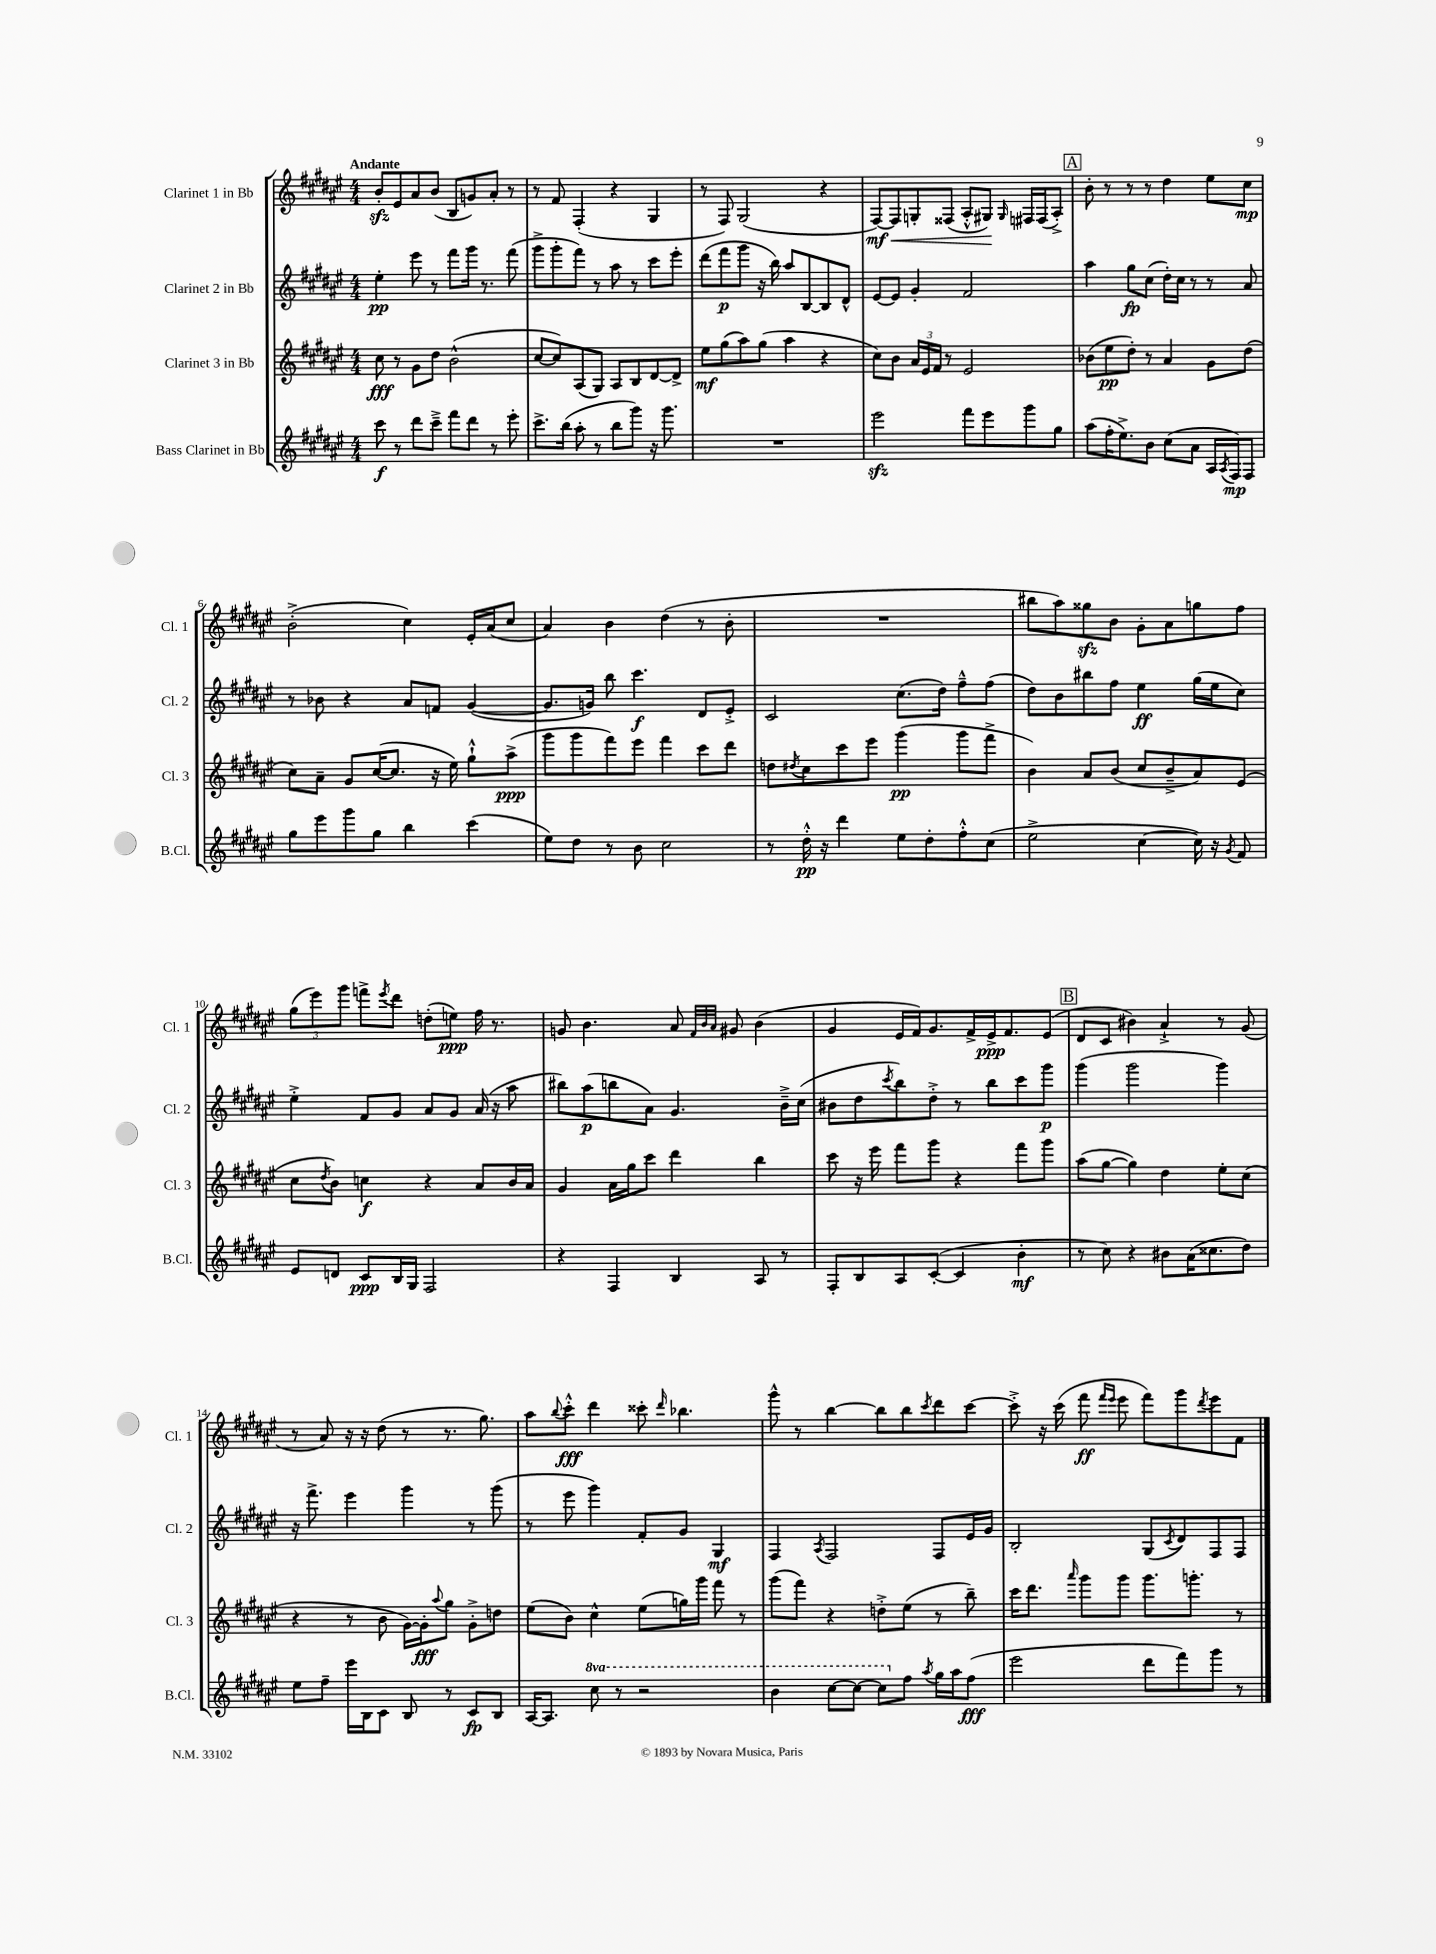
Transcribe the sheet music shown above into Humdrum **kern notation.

**kern	**dynam	**kern	**dynam	**kern	**dynam	**kern	**dynam
*part4	*part4	*part3	*part3	*part2	*part2	*part1	*part1
*staff4	*staff4	*staff3	*staff3	*staff2	*staff2	*staff1	*staff1
*I"Bass Clarinet in Bb	*	*I"Clarinet 3 in Bb	*	*I"Clarinet 2 in Bb	*	*I"Clarinet 1 in Bb	*
*I'B.Cl.	*	*I'Cl. 3	*	*I'Cl. 2	*	*I'Cl. 1	*
*clefG2	*	*clefG2	*	*clefG2	*	*clefG2	*
*k[f#c#g#d#a#e#]	*	*k[f#c#g#d#a#e#]	*	*k[f#c#g#d#a#e#]	*	*k[f#c#g#d#a#e#]	*
*M4/4	*	*M4/4	*	*M4/4	*	*M4/4	*
=1	=1	=1	=1	=1	=1	=1	=1
!	!	!	!	!	!	!LO:TX:a:B:t=Andante	!
8ccc#\	f	8cc#\	fff	4ee#'\	pp	8bzz'/L	.
8r	.	8r	.	.	.	8e#/	.
8ddd#\L	.	8g#\L	.	8eee#\	.	8a#/	.
8ccc#~^\J	.	8dd#\J	.	8r	.	(8b/J	.
8fff#\L	.	(2b^^\	.	8fff#\L	.	8B/L	.
8ddd#\J	.	.	.	16ggg#\Jk	.	8gn/)	.
.	.	.	.	8.r	.	.	.
8r	.	.	.	.	.	8a#'/J	.
8eee#'\	.	.	.	(8fff#\	.	8r	.
=2	=2	=2	=2	=2	=2	=2	=2
8.ccc#^\L	.	[8cc#/L	.	8ggg#^\L	.	8r	.
.	.	8cc#/])	.	8ggg#'\	.	8f#/	.
(16bb\Jk	.	.	.	.	.	.	.
8aa#'\	.	(8A#/	.	8fff#\J)	.	(4F#'/	.
8r	.	8G#/J)	.	8r	.	.	.
8bb\L	.	8A#/L	.	8aa#\	.	4r	.
8ggg#\J)	.	8B/	.	8r	.	.	.
16r	.	[8d#/	.	8ccc#\L	.	4G#/	.
8.ggg#\	.	.	.	.	.	.	.
.	.	8d#^/J]	.	8eee#'\J	.	.	.
=3	=3	=3	=3	=3	=3	=3	=3
1r	.	8ee#\L	mf	(8ddd#\L	.	8r	.
.	.	(8gg#\	.	8fff#\	p	8F#/)	.
.	.	8aa#\)	.	8ggg#\J	.	(2G#/	.
.	.	(8gg#\J	.	16r	.	.	.
.	.	.	.	16bb\)	.	.	.
.	.	4aa#\	.	8aa#/L	.	.	.
.	.	.	.	[8B/	.	.	.
.	.	4r	.	8B/]	.	4r	.
.	.	.	.	8d#^^/J	.	.	.
=4	=4	=4	=4	=4	=4	=4	=4
2eee#zz\	.	8cc#\L)	.	[8e#/L	.	[8F#/L)	mf
!	!	!	!	!	!	!	!LO:HP:b
.	.	8b\J	.	8e#/J]	.	8F#/]	<
.	.	24a#/LL	.	4g#'/	.	8Gn'/	.
.	.	24e#/	.	.	.	.	.
.	.	24f#/JJ	.	.	.	.	.
.	.	8r	.	.	.	(8F##X/J	.
8fff#\L	.	2e#/	.	2f#/	.	8A#'^^/L	.
8eee#\	.	.	.	.	.	8G#X/J)	.
.	.	.	.	.	.	16qqG#/	.
8ggg#\	.	.	.	.	.	16F#X/LL	[
.	.	.	.	.	.	(16F#/J	.
8gg#\J	.	.	.	.	.	8A#'^/J)	.
!!LO:REH:place=s1:t=A
=5	=5	=5	=5	=5	=5	=5	=5
(8aa#\L	.	(8b-X\L	.	4aa#\	.	8b'\	.
16ff#'\K	.	8ee#\	pp	.	.	8r	.
8.ee#^\)	.	.	.	.	.	.	.
.	.	8dd#'\J)	.	8gg#\L	fp	8r	.
8b\J	.	8r	.	(8cc#\J	.	8r	.
(8cc#\L	.	4a#/	.	16dd#'\LL)	.	4dd#\	.
.	.	.	.	16cc#\JJ	.	.	.
8a#\J	.	.	.	8r	.	.	.
16A#/LL	.	8g#\L	.	8r	.	8ee#\L	.
8qA#/	.	.	.	.	.	.	.
16F#/J)	mp	.	.	.	.	.	.
8F#/J	.	(8dd#\J	.	8a#/	.	8cc#\J	mp
!!LO:LB:g=z
=6	=6	=6	=6	=6	=6	=6	=6
8gg#\L	.	8cc#\L)	.	8r	.	(2b'^\	.
8eee#\	.	8a#~\J	.	8b-X\	.	.	.
8ggg#\	.	8g#/L	.	4r	.	.	.
8gg#\J	.	([16cc#/K	.	.	.	.	.
.	.	8.cc#/J]	.	.	.	.	.
4bb\	.	.	.	8a#/L	.	4cc#\)	.
.	.	16r	.	8fn/J	.	.	.
.	.	16ee#\)	.	.	.	.	.
(4ccc#\	.	8gg#`^^\L	.	([4g#/	.	16e#'/LL	.
.	.	.	.	.	.	(16a#/J	.
.	.	(8aa#^\J	ppp	.	.	8cc#/J	.
=7	=7	=7	=7	=7	=7	=7	=7
8ee#\L)	.	8ggg#\L	.	8.g#/L]	.	4a#/)	.
8dd#\J	.	8ggg#\	.	.	.	.	.
.	.	.	.	16gn/Jk)	.	.	.
8r	.	8fff#\)	.	8bb\	.	4b\	.
8b\	.	8eee#\J	.	4.ccc#\	f	.	.
2cc#\	.	4fff#\	.	.	.	(4dd#\	.
.	.	8ccc#\L	.	8d#/L	.	8r	.
.	.	8ddd#\J	.	8e#'^/J	.	8b'\	.
=8	=8	=8	=8	=8	=8	=8	=8
8r	.	8ddn\L	.	2c#/	.	1r	.
.	.	8qdd#X/	.	.	.	.	.
16dd#'^^\	pp	8cc#\	.	.	.	.	.
16r	.	.	.	.	.	.	.
4ddd#\	.	8ccc#\	.	.	.	.	.
.	.	8eee#\J	.	.	.	.	.
8ee#\L	.	(4ggg#\	pp	(8.cc#\L	.	.	.
8dd#'\	.	.	.	.	.	.	.
.	.	.	.	16dd#\Jk)	.	.	.
8ff#'^^\	.	8ggg#\L	.	8ff#~^^\L	.	.	.
(8cc#\J	.	8fff#^\J	.	(8ff#\J	.	.	.
=9	=9	=9	=9	=9	=9	=9	=9
2ee#^\	.	4b\)	.	8dd#\L)	.	8bb#X\L	.
.	.	.	.	8b\	.	8aa#\)	.
.	.	8a#/L	.	8bb#X\	.	8gg##Xzz\	.
.	.	(8b/J	.	8ff#\J	.	8b\J	.
[4cc#\	.	8cc#/L	.	4ee#\	ff	8g#'\L	.
.	.	8b~^/	.	.	.	8a#\	.
16cc#\])	.	8a#/)	.	(16gg#\LL	.	8ggn\	.
16r	.	.	.	16ee#\J	.	.	.
8qg#/	.	.	.	.	.	.	.
8f#/	.	(8e#/J	.	8cc#\J)	.	8ff#\J	.
!!LO:LB:g=z
=10	=10	=10	=10	=10	=10	=10	=10
8e#/L	.	8cc#\L	.	4ee#'^\	.	(12gg#\L	.
.	.	.	.	.	.	12eee#\)	.
.	.	8qdd#/	.	.	.	.	.
8dn/J	.	8b\J)	.	.	.	.	.
.	.	.	.	.	.	12ggg#\J	.
8c#/L	ppp	4ccn\	f	8f#/L	.	8fffn^\L	.
.	.	.	.	.	.	8qeee#/	.
16B/L	.	.	.	8g#/J	.	8ddd#\J	.
16G#/JJ	.	.	.	.	.	.	.
2F#/	.	4r	.	8a#/L	.	(8ddn'\L	.
.	.	.	.	8g#/J	.	8een\J)	ppp
.	.	8a#/L	.	(16a#/	.	16ff#\	.
.	.	.	.	16r	.	8.r	.
.	.	16b/L	.	8aa#\	.	.	.
.	.	16a#/JJ	.	.	.	.	.
=11	=11	=11	=11	=11	=11	=11	=11
4r	.	4g#/	.	8bb#X\L)	.	8gn/	.
.	.	.	.	(8aa#\	p	4.b\	.
4F#/	.	16a#\LL	.	8bbn\	.	.	.
.	.	16gg#\J	.	.	.	.	.
.	.	8ccc#\J	.	8a#\J)	.	.	.
4B/	.	4ddd#\	.	4.g#/	.	8a#/	.
.	.	.	.	.	.	32qqf#/LLL	.
.	.	.	.	.	.	32qqb/	.
.	.	.	.	.	.	32qqa#/JJJ	.
.	.	.	.	.	.	8g#X/	.
8A#/	.	4bb\	.	.	.	(4b\	.
8r	.	.	.	16b~^\LL	.	.	.
.	.	.	.	(16cc#\JJ	.	.	.
=12	=12	=12	=12	=12	=12	=12	=12
8F#'/L	.	8ccc#\	.	8b#X\L	.	4g#/	.
8B/	.	16r	.	8dd#\	.	.	.
.	.	16eee#\	.	.	.	.	.
.	.	.	.	8qccc#/	.	.	.
8A#/	.	8fff#\L	.	8bb\)	.	16e#/LL	.
.	.	.	.	.	.	16f#/J)	.
([8c#'/J	.	8ggg#\J	.	8dd#'^\J	.	8.g#/	.
4c#/]	.	4r	.	8r	.	.	.
.	.	.	.	.	.	16f#^/L	.
.	.	.	.	8bb\L	.	16e#^/J	ppp
.	.	.	.	.	.	8.f#/	.
4b'\	mf	8fff#\L	.	8ccc#\	.	.	.
.	.	8ggg#\J	.	8ggg#\J	p	(8e#/J	.
!!LO:REH:place=s1:t=B
=13	=13	=13	=13	=13	=13	=13	=13
8r	.	(8aa#\L	.	(4ggg#\	.	8d#/L	.
8cc#\)	.	[8gg#\J	.	.	.	8c#/J	.
4r	.	4gg#\])	.	2ggg#\	.	4b#X\)	.
8b#X\L	.	4dd#\	.	.	.	4a#`^/	.
(16a#\K	.	.	.	.	.	.	.
8.cc##X\	.	.	.	.	.	.	.
.	.	8ee#'\L	.	4ggg#\)	.	8r	.
8dd#\J)	.	(8cc#\J	.	.	.	(8g#/	.
!!LO:LB:g=z
=14	=14	=14	=14	=14	=14	=14	=14
8ee#\L	.	4r	.	16r	.	8r	.
.	.	.	.	8.fff#^\	.	.	.
8ff#~\J	.	.	.	.	.	8a#/)	.
16eee#\LL	.	8r	.	4eee#\	.	16r	.
16B\J	.	.	.	.	.	16r	.
8c#\J	.	8b\	.	.	.	(8dd#\	.
8B/	.	[16g#\LL)	.	4ggg#\	.	8r	.
.	.	16g#'\J]	fff	.	.	.	.
.	.	8qqaa#/	.	.	.	.	.
8r	.	8gg#\J	.	.	.	8.r	.
8c#/L	fp	8g#'^\L	.	8r	.	.	.
.	.	.	.	.	.	8.gg#\)	.
8B/J	.	8ddn\J	.	(8ggg#\	.	.	.
=15	=15	=15	=15	=15	=15	=15	=15
[16A#/KL	.	(8ee#\L	.	8r	.	8aa#\L	.
8.A#/J]	.	.	.	.	.	.	.
.	.	.	.	.	.	8qqbb/	.
.	.	8b\J)	.	8eee#\	.	8ccc#'^^\J	fff
*8va	*	*	*	*	*	*	*
8ccc#\	.	4cc#^^\	.	4ggg#\)	.	4ddd#\	.
8r	.	.	.	.	.	.	.
2r	.	(8ee#\L	.	8f#'/L	.	8ccc##X'\	.
.	.	.	.	.	.	16qqddd#/	.
.	.	16ggn\L)	.	8g#/J	.	4.bb-X\	.
.	.	16ggg#\JJ	.	.	.	.	.
.	.	8fff#\	.	4G#/	mf	.	.
.	.	8r	.	.	.	.	.
=16	=16	=16	=16	=16	=16	=16	=16
4bb\	.	(8ggg#\L	.	4F#/	.	8ggg#^^\	.
.	.	8fff#\J)	.	.	.	8r	.
.	.	.	.	8qA#/	.	.	.
[8ccc#\L	.	4r	.	2F#/	.	[4bb\	.
8ccc#\J_	.	.	.	.	.	.	.
8ccc#\L]	.	8ddn'^\L	.	.	.	8bb\L]	.
*X8va	*	*	*	*	*	*	*
8ff#\J	.	(8ee#\J	.	.	.	8bb\	.
8qaa#/	.	.	.	.	.	8qccc#/	.
16gg#\LL	.	8r	.	8F#/L	.	8ddd#\	.
16aa#\J	.	.	.	.	.	.	.
(8ff#\J	fff	8bb~\)	.	16e#/L	.	[8ccc#\J	.
.	.	.	.	16g#/JJ	.	.	.
=17	=17	=17	=17	=17	=17	=17	=17
2eee#\	.	16ccc#\KL	.	2B'/	.	8ccc#'^\]	.
.	.	8.ddd#\J	.	.	.	.	.
.	.	.	.	.	.	16r	.
.	.	.	.	.	.	(16ccc#\	.
.	.	16qqaaa#/	.	.	.	.	.
.	.	8ggg#\L	.	.	.	8fff#\	ff
.	.	.	.	.	.	16qqfff#/LL	.
.	.	.	.	.	.	16qqeee#/JJ	.
.	.	8ggg#\J	.	.	.	8eee#\	.
8ddd#\L	.	8.ggg#\L	.	(8G#/L	.	8fff#\L)	.
.	.	.	.	8qc#/	.	.	.
8fff#\)	.	.	.	8d#/)	.	8ggg#\	.
.	.	8.gggn'\J	.	.	.	.	.
.	.	.	.	.	.	8qddd#/	.
8ggg#\J	.	.	.	8F#/	.	8eee#\	.
8r	.	8r	.	8F#/J	.	8f#\J	.
==	==	==	==	==	==	==	==
*-	*-	*-	*-	*-	*-	*-	*-
